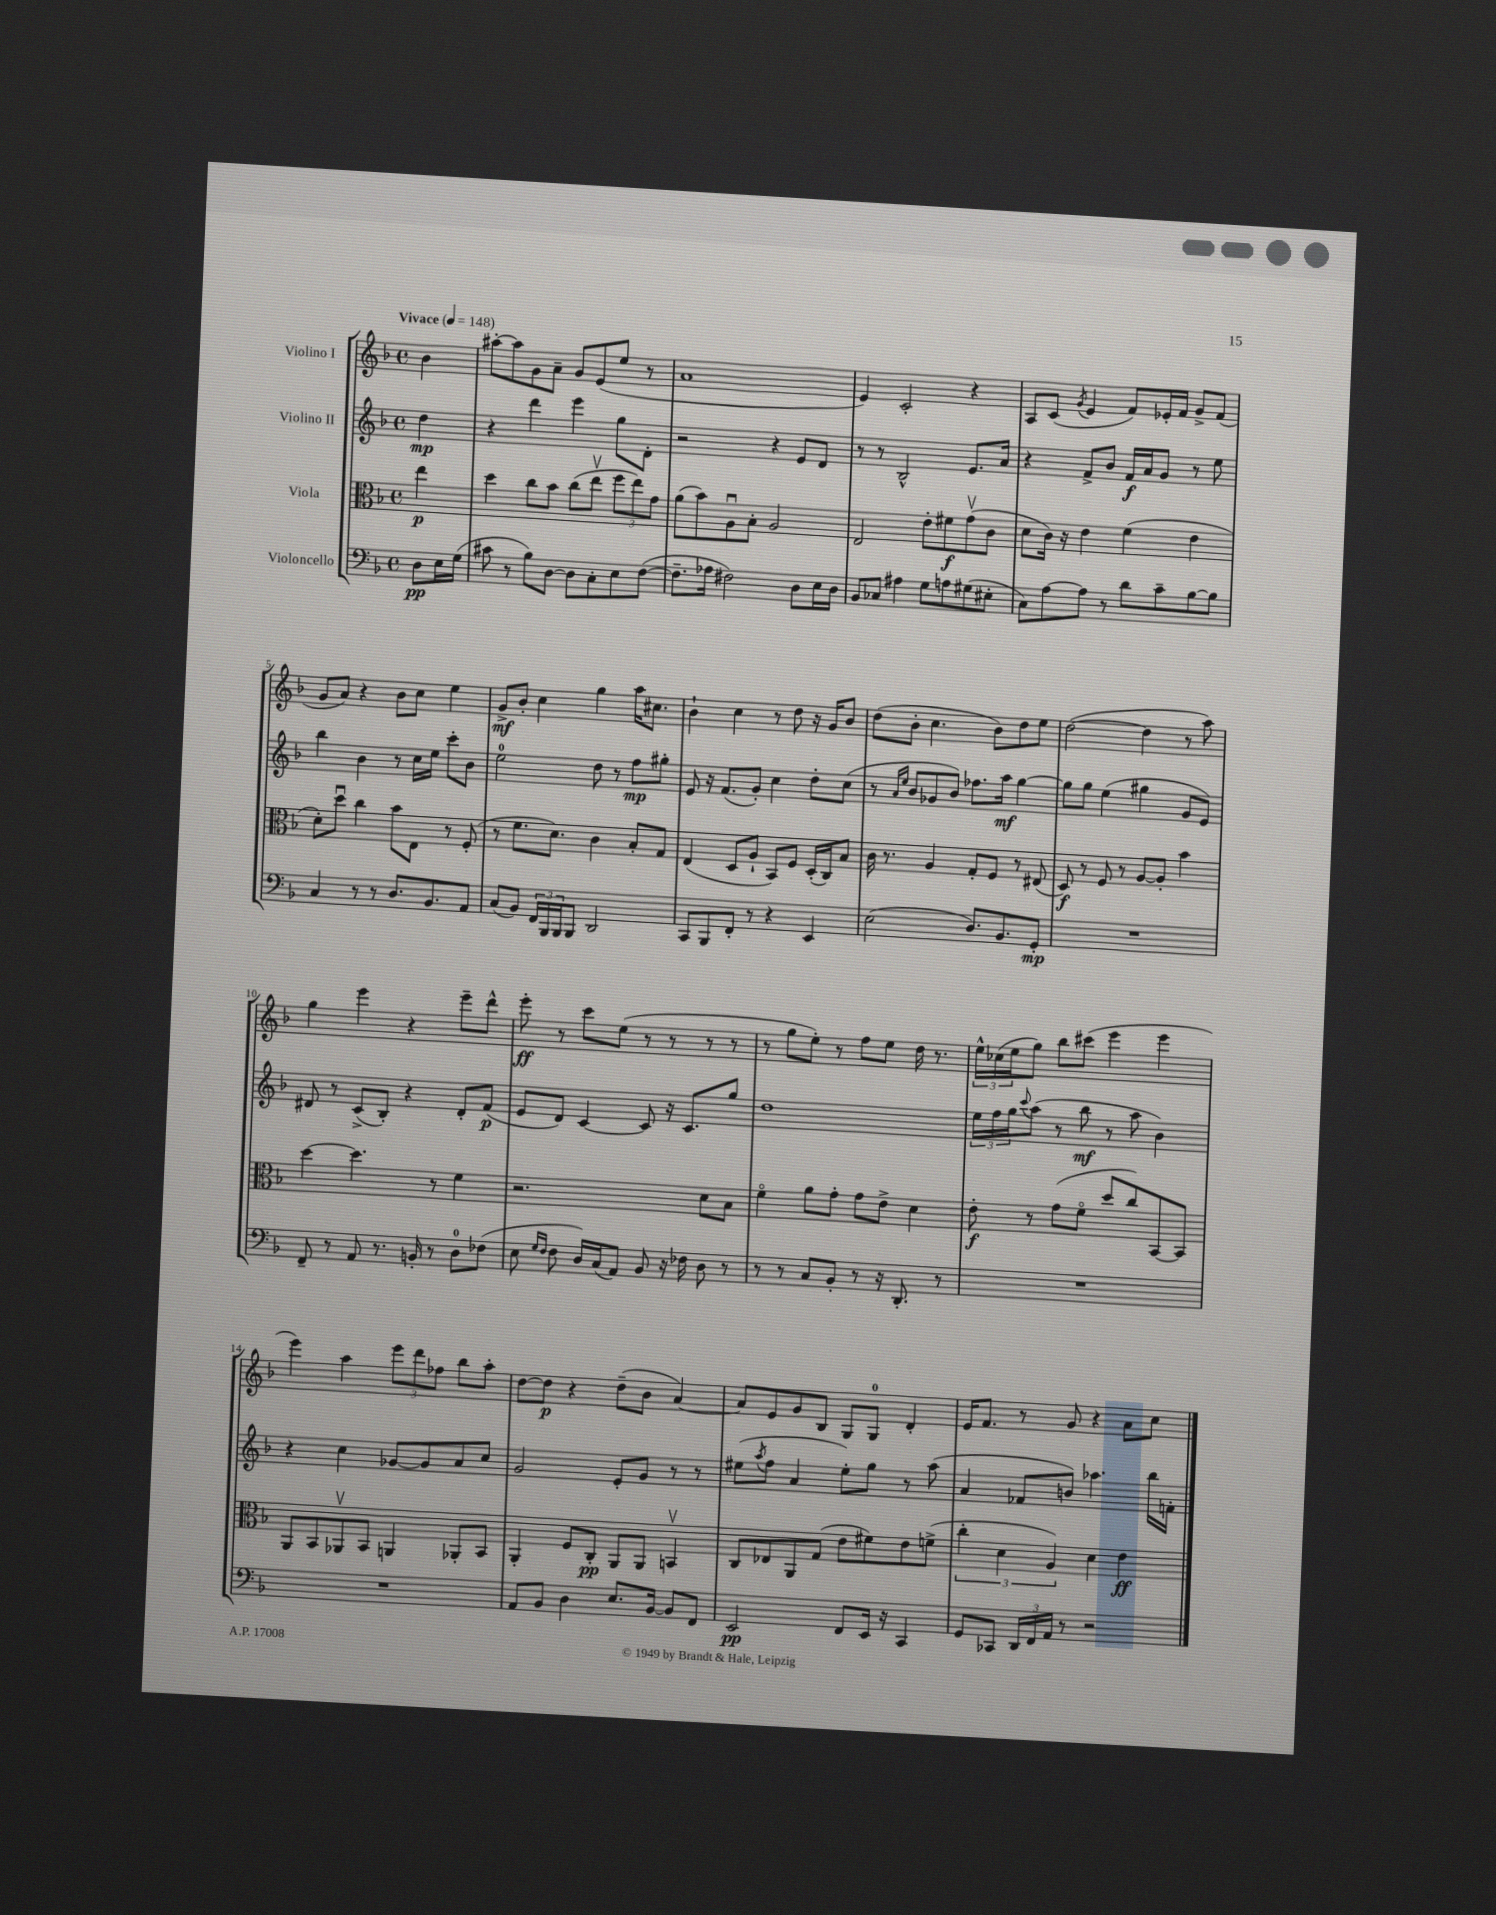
<<
\new StaffGroup <<
\new Staff = "s0" \with { instrumentName = "Violino I" } {
    \clef treble \key f \major \defaultTimeSignature \time 4/4 \partial 4 \tempo "Vivace" 4 = 148
    bes'4 |
    ais''8~-. ais''8 g'8 a'8-- g'8 e'8( e''8 r8 |
    a'1 |
    e'4) c'2-. r4 |
    a8 c'8( \acciaccatura { g'8 } e'4 f'8) ees'16-. f'16 g'8-> f'8( |
    g'8 a'8) r4 bes'8 c''8 e''4 |
    g'8->\mf bes'8-. c''4 g''4 a''16 cis''8. |
    bes'4-! c''4 r8 d''8 r16 g'16 bes'8 |
    d''8( bes'8-. c''4. bes'8) d''8 e''8 |
    d''2~( d''4 r8 a''8) |
    g''4 e'''4 r4 e'''8-- d'''8-^ |
    e'''8-.\ff r8 c'''8 e''8( r8 r8 r8 r8 |
    r8 g''8 e''8-.) r8 f''8 e''8 d''16 r8. |
    \tuplet 3/2 { e''16-^ ces''16( e''16 } g''8) bes''8 cis'''8( e'''4 e'''4 |
    e'''4) a''4 \tuplet 3/2 { e'''8 d'''8 fes''8 } bes''8 a''8-. |
    d''8~ d''8\p r4 d''8--( bes'8 a'4~) |
    a'8 e'8 g'8 bes8 g8 g8-0 d'4-. |
    e'16 f'8. r8 g'8 r4 a'8 c''8 \bar "|." |
}
\new Staff = "s1" \with { instrumentName = "Violino II" } {
    \clef treble \key f \major \defaultTimeSignature \time 4/4 \partial 4
    d''4\mp |
    r4 d'''4 e'''4 g''8 d'8-. |
    r2 r4 e'8 d'8 |
    r8 r8 bes2-^ e'8. a'16 |
    r4 f'8-> bes'8 f'16\f a'16 g'8 r8 e''8 |
    bes''4 bes'4 r8 c''16 e''16 c'''8-. bes'8 |
    e''2-0 d''8 r8 f''8\mp gis''8-. |
    e'8 r16 f'8.( g'8-.) c''4 d''8-. c''8( |
    r8 \grace { a'16 e''16 } bes'8 ges'8 bes'8) fes''8. a''16\mf g''4~ |
    g''8 g''8 e''4( gis''4 g'8 e'8) |
    dis'8 r8 c'8->( bes8-.) r4 dis'8-. f'8\p( |
    e'8 d'8) c'4~ c'8 r16 c'8. g''8 |
    d''1 |
    \tuplet 3/2 { e''16 f''16 g''16 } \appoggiatura { c'''8 } a''8( r8 bes''8\mf r8 a''8 bes'4) |
    r4 c''4 ges'8~ ges'8 a'8 c''8 |
    g'2 e'8-. g'8 r8 r8 |
    eis''8( \acciaccatura { a''8 } f''8 a'4 eis''8-.) g''8 r8 a''8( |
    a'4 fes'8 b'8) aes''4. bes''16 f'16-. \bar "|." |
}
\new Staff = "s2" \with { instrumentName = "Viola" } {
    \clef alto \key f \major \defaultTimeSignature \time 4/4 \partial 4
    e''4\p |
    d''4 c''8 bes'8 c''8( e''8\upbow \tuplet 3/2 { f''8 e''8) g'8 } |
    a'8( bes'8) a8\downbow bes8-. a2 |
    e2 e'8-. fis'8\f g'8\upbow( c'8 |
    d'8 c'16) r16 e'4 f'4( e'4 |
    d'8-.) d''8\downbow c''4 bes'8 e8 r8 f8-.( |
    r8 f'8. d'8.) c'4 bes8-. g8 |
    e4( d8 a8-! bes,8) f8 d16-.( c16) bes8 |
    c'16 r8. a4 g8-. f8 r8 eis8( |
    d8\f) r8 f8 r8 a8~ a8-. bes'4 |
    d''4~ d''4. r8 f'4 |
    r2. d'8 bes8 |
    f'4\flageolet a'8 g'8-. g'8 e'8-> d'4 |
    e'8-.\f r8 g'8( f'8\flageolet d''8 c''8) bes,8~ bes,8 |
    a,8 bes,8 aes,8\upbow bes,8 a,4 aes,8-. bes,8 |
    a,4-. f8 c8-.\pp a,8 a,8 b,4\upbow |
    c8 ees8 a,8 g8( e'8 fis'8) e'8 f'8->( |
    \tuplet 3/2 { c''4-. d'4 a4) } d'4 e'4\ff \bar "|." |
}
\new Staff = "s3" \with { instrumentName = "Violoncello" } {
    \clef bass \key f \major \defaultTimeSignature \time 4/4 \partial 4
    d8\pp e16 g16( |
    cis'8 r8 bes8) d8~ d8 c8-. e8 f8~( |
    f8.-- aes16 fis2) d8 e16 d16 |
    bes,8 ces8 ais4 g8 a8 gis8( eis8-. |
    c8) a8~ a8 r8 d'8 c'8-- bes8~ bes8 |
    c4 r8 r8 d8. bes,8. a,8 |
    c8( bes,8) \tuplet 3/2 { f,16 bes,,16 bes,,16 } bes,,8 d,2 |
    c,8 bes,,8 f,8-. r8 r4 e,4 |
    e2( d8.) bes,8. g,8-.\mp |
    R1 |
    f,8-- r8 a,8 r8. b,16-. r8 d8-0 fes8( |
    e8 \grace { g16 f16 } f8 d16) c16( a,8) bes,8 r16 fes16 d8 r8 |
    r8 r8 c8 bes,8-. r8 r16 d,8.-. r8 |
    R1 |
    R1 |
    a,8 bes,8 d4 e8. bes,16~ bes,8 f,8 |
    e,2\pp f,8 e,16 r16 c,4 |
    g,8 ces,8 \tuplet 3/2 { d,16 f,16 a,16 } r8 r2 \bar "|." |
}
>>
>>
